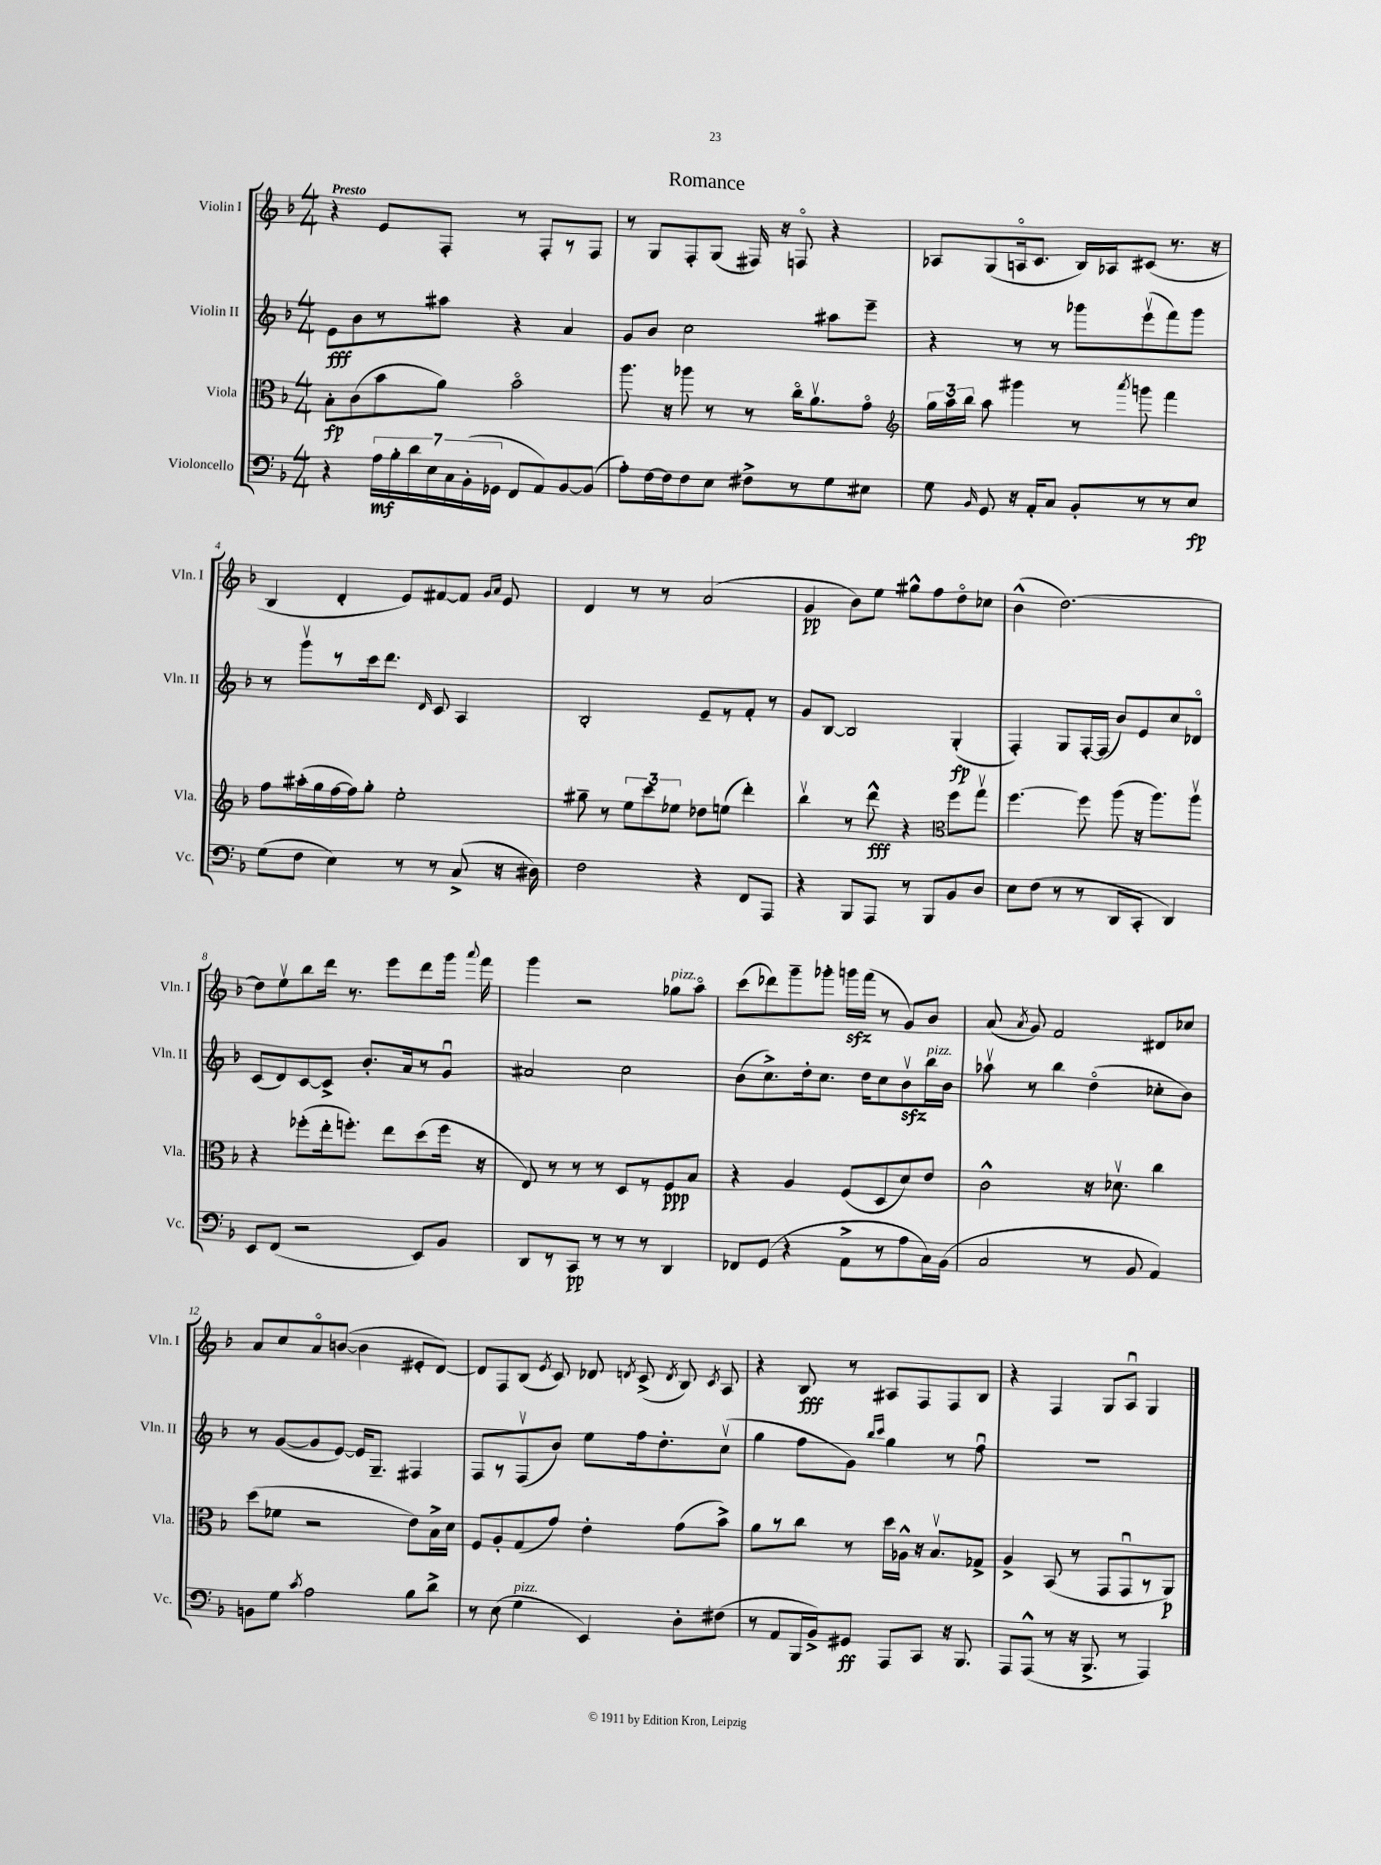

**kern	**kern	**kern	**kern
*staff4	*staff3	*staff2	*staff1
*clefF4	*clefC3	*clefG2	*clefG2
*k[b-]	*k[b-]	*k[b-]	*k[b-]
*M4/4	*M4/4	*M4/4	*M4/4
4r	8B-'	8e	4r
.	(8c	8b-	.
28A	8b-	8r	8e
28B-'	.	.	.
28d	.	.	.
28E	.	.	.
.	8a)	8aa#	8F'
28C	.	.	.
(28BB-'	.	.	.
28GG-	.	.	.
8FF	2b-o	4r	8r
8AA)	.	.	8F'
[8BB-	.	4a	8r
(8BB-]	.	.	8F
=	=	=	=
8A')	8.aa	8g	8r
[16F	.	8b-	8G
16F]	16r	.	.
8F	8aa-	2cc	8F'
8E	8r	.	(8G
8F#^	8r	.	16F#)
.	.	.	16r
8r	16cco	.	8Fo
.	8.av	.	.
8G	.	8aa#	4r
8E#	8go	8eee~	.
=	=	=	=
*	*clefG2	*	*
8G	24gg	4r	8A-
.	24aa	.	.
.	24bb-	.	.
16qqBB-	.	.	.
8GG	8aa	.	(8G
16r	4ggg#	8r	16Ao
16AA'	.	.	8.c
8C	.	8r	.
8BB-'	8r	8ggg-	16B-)
.	.	.	16A-
.	8qaaa	.	.
8r	8ggg	(8eeev	(8c#
8r	4fff	8fff)	8.r
8E	.	8ggg-	.
.	.	.	16r
=	=	=	=
(8G	8ff	8r	4B-
8F	(16aa#'	8gggv	.
.	16gg	.	.
4E)	[16ff	8r	4d'
.	16ff])	.	.
.	8gg'	16ccc	.
.	.	8.ddd	.
8r	2ee'	.	8e)
.	.	16qqd	.
8r	.	8c	[8f#
(8C^	.	4A	8f#]
.	.	.	16qqg
.	.	.	16qqa
16r	.	.	8e
16D#)	.	.	.
=	=	=	=
2F	8gg#~	2B-'	4d
.	8r	.	.
.	12ee	.	8r
.	12ccc	.	.
.	.	.	8r
.	12ee-	.	.
4r	8dd-	8e~	(2a
.	(8ee	8r	.
8FF	4ddd')	8f'	.
8AAA	.	8r	.
=	=	=	=
4r	4bb-v	8g	4g
.	.	[8B-	.
8BBB-	8r	2B-]	8b-)
8AAA	8ddd^^	.	8ee
8r	4r	.	8gg#^^
8BBB-	.	.	8ff
*	*clefC3	*	*
8BB-	8ff	(4G'	8ddo
8D	8ggv	.	8cc-
=	=	=	=
8E	[4.ff	4F')	(4b-^^
(8F	.	.	.
8r	.	8G	[2.dd)
8r	8ff]	[16F'	.
.	.	(16F]	.
8DD	(8aa	8b-)	.
8CC'	16r	8e	.
.	8.aa)	.	.
4DD)	.	8cc	.
.	8aav	8d-o	.
=	=	=	=
8EE	4r	(8c	8dd]
(8FF	.	8d)	8eev
2r	(8ff-'	[8c	8bb-
.	16ee'	8c^]	16ddd
.	8.ff')	.	8.r
.	.	8.b-'	.
.	8ee	.	8eee
.	.	16a	.
8EE)	(8dd	8r	8ddd
8BB-	16ff	8gu	16ggg
.	.	.	8qqaaa
.	16r	.	16fff
=	=	=	=
8DD	8E)	2a#	4ggg
8r	8r	.	.
8CC	8r	.	2r
8r	8r	.	.
8r	8D	2cc	.
8r	8r	.	.
4DD	8F	.	8gg-
.	8B-	.	8aao
=	=	=	=
8FF-	4r	(8b-	(8ccc
(8GG	.	8.cc^)	8ddd-)
4r	4A	.	8ggg~
.	.	16dd'	.
.	.	8.cc	8ggg-'
8AA^	(8F	.	16ggg
.	.	16dd	(16fff
8r	8D	8cc	8r
8A	8d)	8b-v	8g)
16C)	8e	16bb-	8b-
(16BB-	.	16b-	.
=	=	=	=
2C	2c^^	8aa-v	(8a
.	.	.	8qa
.	.	8r	8g)
.	.	4bb-	2f
8r	16r	(4ddo	.
.	8.d-v	.	.
8BB-	.	.	.
4AA)	4cc	8cc-'	8d#
.	.	8b-)	8cc-
=	=	=	=
8BB	(8dd	8r	8a
8G	8f-	([8g	8cc
8qc	.	.	.
2A	2r	8g]	8ao
.	.	[8e)	([8b
.	.	16e]	4b]
.	.	8.G~	.
8B-	8e)	4F#	8e#'
8d^	16B-^	.	[8d)
.	16d	.	.
=	=	=	=
8r	8F	8F	8d]
(8E	8A'	8r	8F
4G	(8G	(8Fv	(8B-
.	.	.	8qe
.	8g)	8b-)	8c)
4EE)	4e'	8ee	8d-
.	.	.	8qd
.	.	16ff	(8c^
.	.	8.dd'	.
.	.	.	8qd
8D'	(8g	.	8B-)
.	.	.	8qc
(8F#	8b-^)	(8ccv	8A
=	=	=	=
8r	8a	4gg	4r
8AA	8r	.	.
16BBB-	8cc	8ff	8B-
16BB-^)	.	.	.
8GG#	8r	8g)	8r
.	.	16qqbb-	.
.	.	16qqccc	.
8AAA	16dd	4gg	8A#
.	16A-^^	.	.
8CC	16r	.	8F
.	8.B-v	.	.
16r	.	8r	8F
8.BBB-	.	.	.
.	8G-^	8ffu	8B-
=	=	=	=
8AAA	4A^	1r	4r
(8AAA^^	.	.	.
8r	(8BB-	.	4F
16r	8r	.	.
8.BBB-^	.	.	.
.	8GG	.	8G
8r	8GGu	.	8Au
4AAA)	8r	.	4G
.	8AA)	.	.
==	==	==	==
*-	*-	*-	*-
